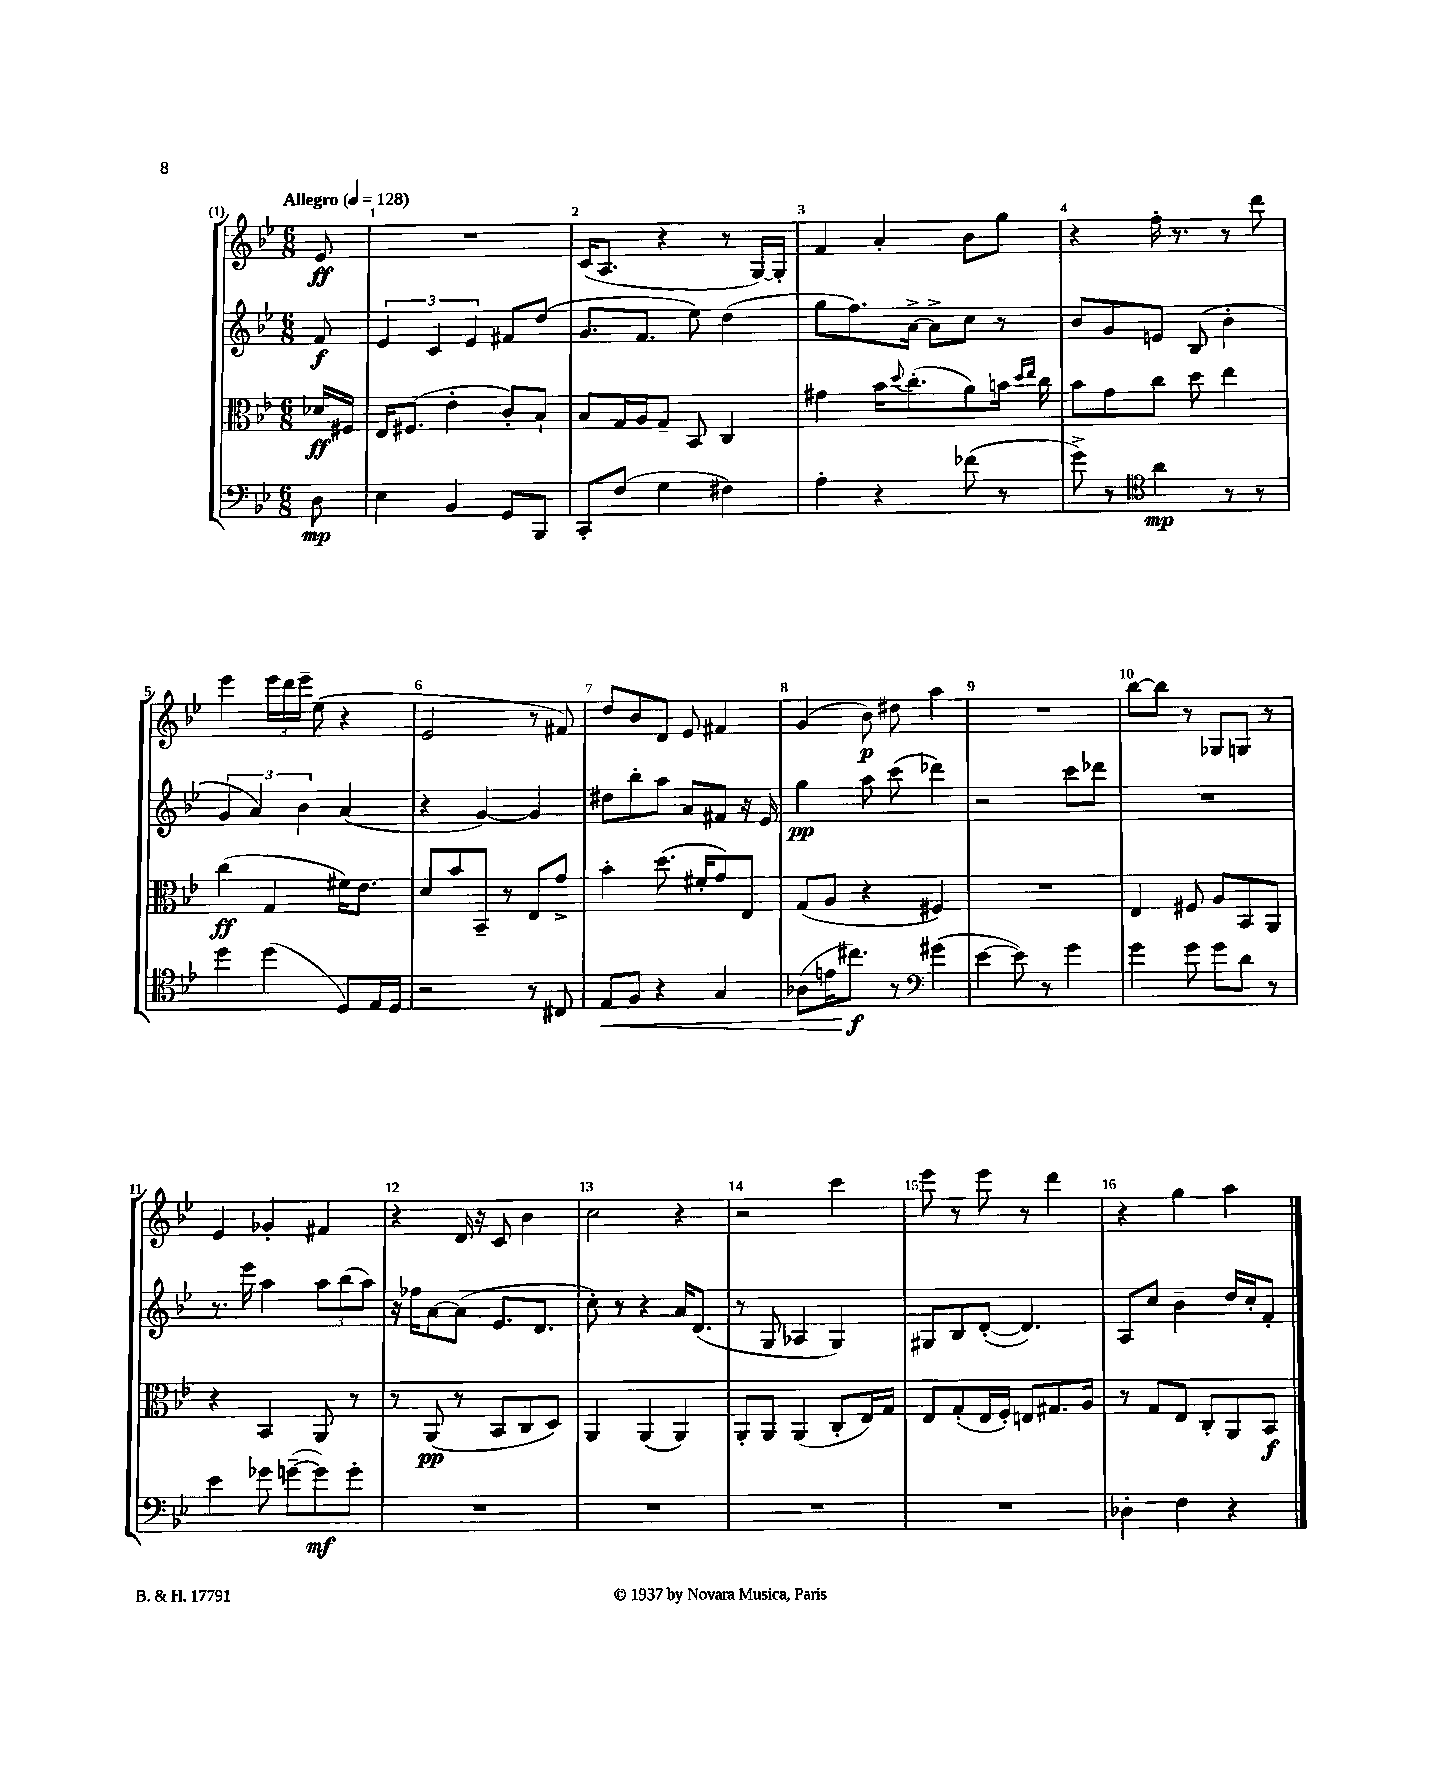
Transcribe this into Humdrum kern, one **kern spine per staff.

**kern	**kern	**kern	**kern
*staff4	*staff3	*staff2	*staff1
*clefF4	*clefC3	*clefG2	*clefG2
*k[b-e-]	*k[b-e-]	*k[b-e-]	*k[b-e-]
*M6/8	*M6/8	*M6/8	*M6/8
*MM128	*MM128	*MM128	*MM128
8D	16d-	8f	8e-
.	16F#	.	.
=	=	=	=
4E-	16E-	6e-	2.r
.	(8.F#	.	.
.	.	6c	.
4BB-	4e-'	.	.
.	.	6e-	.
8GG	8c')	8f#	.
8BBB-	8B-`	(8dd	.
=	=	=	=
8CC'	8B-	8.g	(16c
.	.	.	8.A
(8F	16G	.	.
.	16A	8.f	.
4G	8G~	.	4r
.	8BB-	8ee-)	.
4F#)	4C	(4dd	8r
.	.	.	[16G)
.	.	.	16G']
=	=	=	=
4A'	4g#	8gg	4f
.	.	8.ff)	.
4r	16b-	.	4a'
.	8qqdd	.	.
.	(8.cc'	[16a^	.
.	.	8a^]	.
(8f-	8a)	8cc	8b-
8r	16b	8r	8gg
.	16qqdd	.	.
.	16qqee-	.	.
.	16cc	.	.
=	=	=	=
8g^)	8b-	8b-	4r
8r	8g	8g	.
*clefC4	*	*	*
4a	8cc	8e	16ff'
.	.	.	8.r
.	8dd	(8B-	.
8r	4ee-	4b-'	8r
8r	.	.	8ddd
=	=	=	=
4dd	(4cc	6g	4eee-
.	.	6a)	.
(4dd	4G	.	24eee-
.	.	.	24ddd
.	.	6b-	24eee-~
.	.	.	(8ee-
8D)	16f#)	(4a	4r
.	8.e-	.	.
16E-	.	.	.
16D	.	.	.
=	=	=	=
2r	8d	4r	2e-
.	8b-	.	.
.	8BB-~	[4g)	.
.	8r	.	.
8r	8E-	4g]	8r
8C#	8g^	.	8f#)
=	=	=	=
8E-	4b-'	8dd#	8dd
8F	.	8bb-'	8b-
4r	(8.dd	8aa	8d
.	.	8a	8e-
.	16f#'	.	.
4G	8g)	8f#	4f#
.	8E-	16r	.
.	.	16e-	.
=	=	=	=
(8A-	(8G	4gg	(4g
16e	8A	.	.
8.cc#)	.	.	.
.	4r	8aa	8b-)
8r	.	(8ccc	8dd#
*clefF4	*	*	*
(4g#	4F#)	4ddd-)	4aa
=	=	=	=
[4e-	2.r	2r	2.r
8e-])	.	.	.
8r	.	.	.
4g	.	8ccc	.
.	.	8ddd-	.
=	=	=	=
4g	4E-	2.r	[8bb-
.	.	.	8bb-]
8g	8F#	.	8r
8g	8A	.	8G-
8d	8BB-	.	8G
8r	8AA	.	8r
=	=	=	=
4e-	4r	8.r	4e-
.	.	16eee-	.
8g-	4BB-	4aa	4g-'
([8g~	.	.	.
8g])	8AA	12aa	4f#
.	.	(12bb-	.
8g'	8r	.	.
.	.	12aa)	.
=	=	=	=
2.r	8r	16r	4r
.	.	16ff-	.
.	(8AA	[8a	.
.	8r	(8a]	16d
.	.	.	16r
.	8BB-	8.e-	8c
.	8C	.	4b-
.	.	8.d	.
.	8D)	.	.
=	=	=	=
2.r	4AA	8cc')	2cc
.	.	8r	.
.	(4AA	4r	.
.	4AA)	16a	4r
.	.	(8.d	.
=	=	=	=
2.r	8AA'	8r	2r
.	8AA	8G	.
.	(4AA	4A-	.
.	8C'	4G)	4ccc
.	16E-)	.	.
.	16G	.	.
=	=	=	=
2.r	8E-	8G#	8eee-
.	(8G'	8B-	8r
.	16E-	([8d'	8eee-
.	16F')	.	.
.	8E	4.d])	8r
.	8.G#	.	4ddd
.	16A	.	.
=	=	=	=
4D-'	8r	8A	4r
.	8G	8cc	.
4F	8E-	4b-~	4gg
.	8C'	.	.
4r	8AA	16dd	4aa
.	.	16cc'	.
.	8BB-	8f'	.
==	==	==	==
*-	*-	*-	*-
